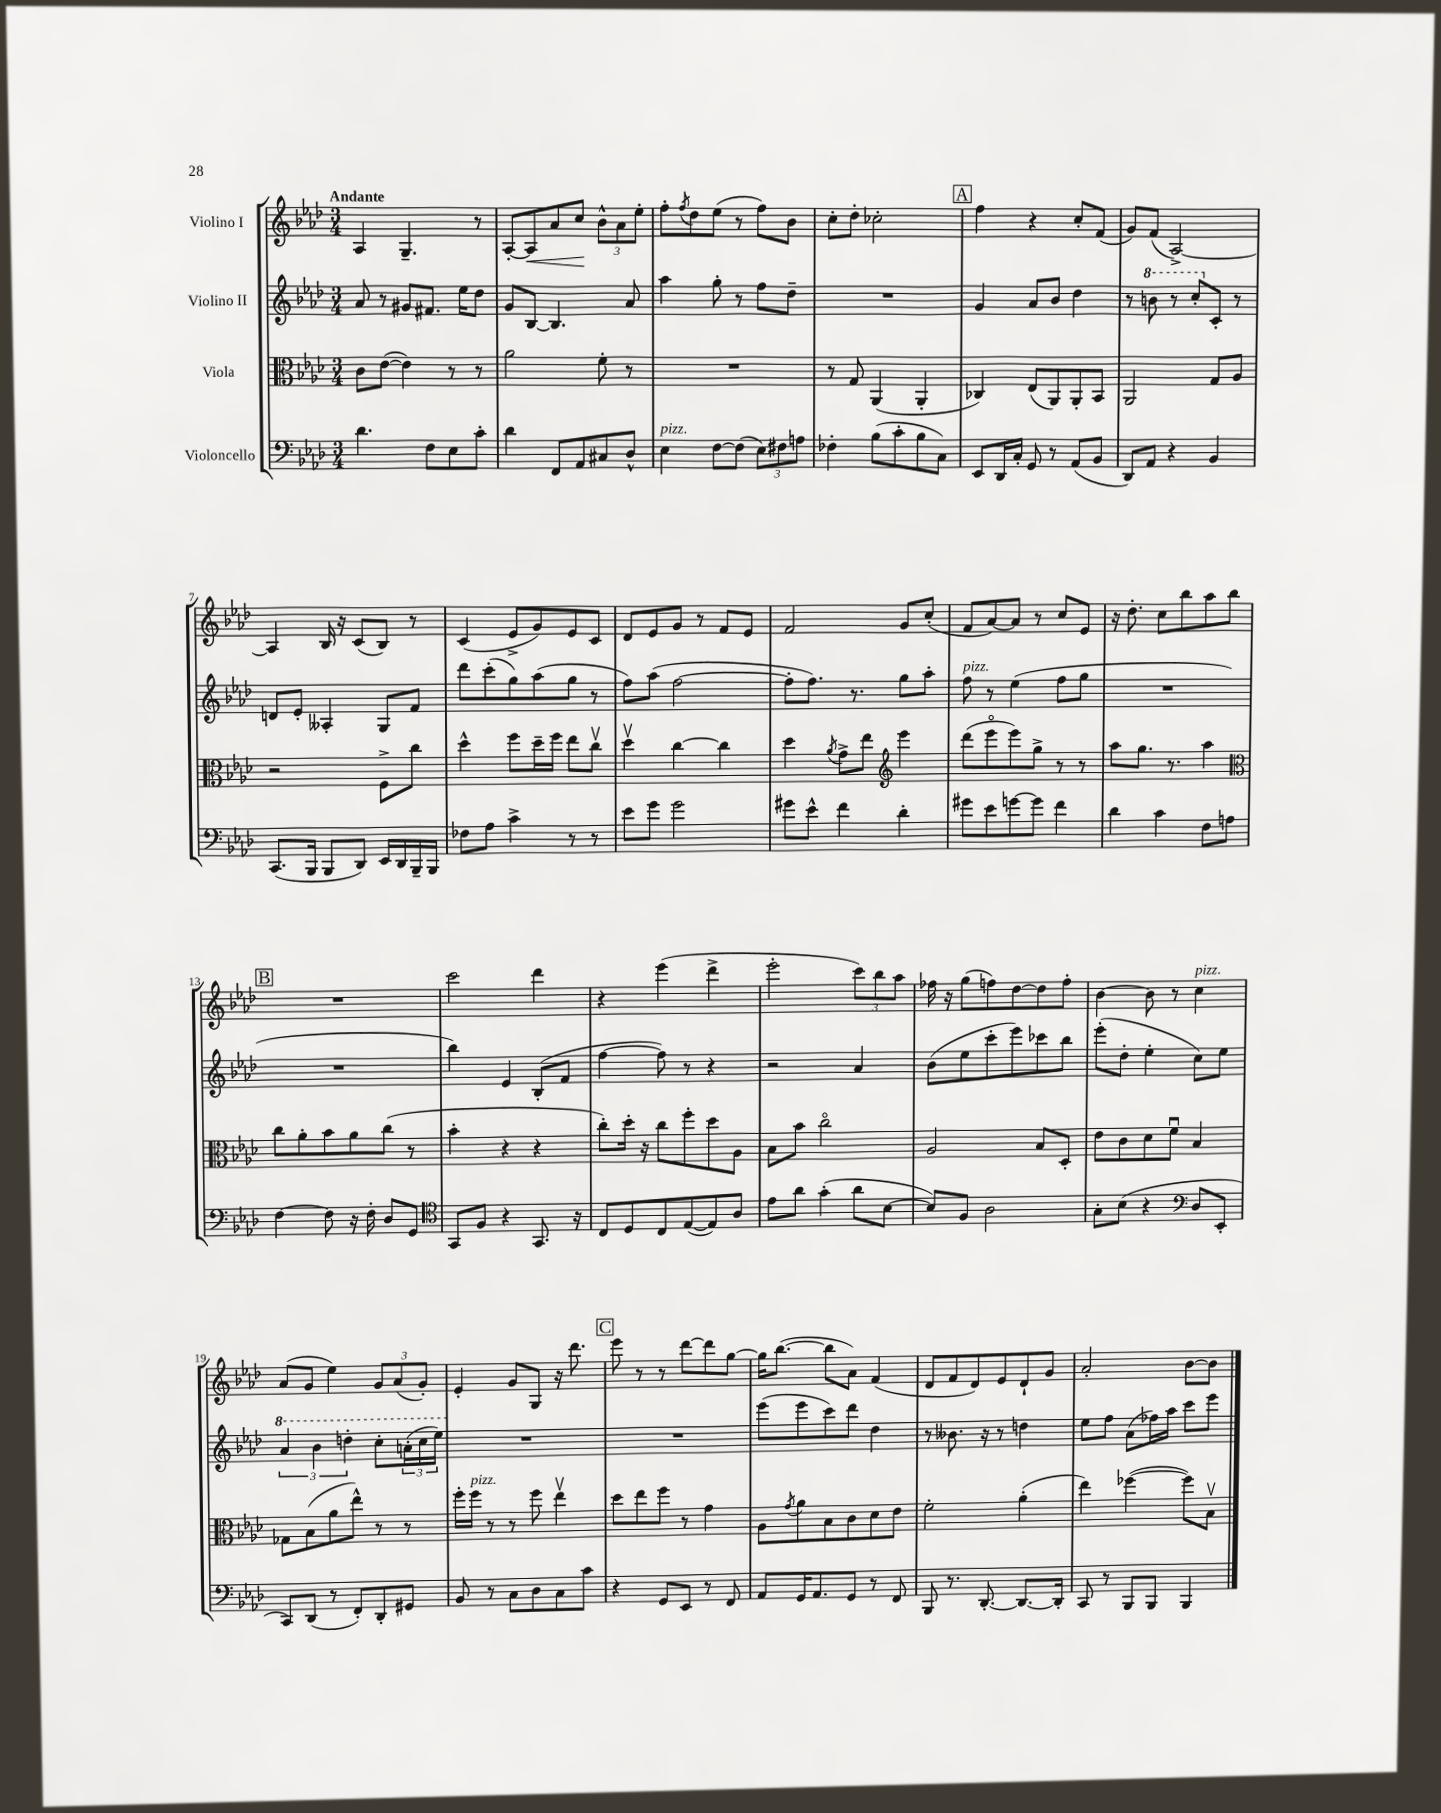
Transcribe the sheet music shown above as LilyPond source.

<<
\new StaffGroup <<
\new Staff = "s0" \with { instrumentName = "Violino I" } {
    \clef treble \key aes \major \numericTimeSignature \time 3/4 \tempo "Andante"
    aes4 g4.-- r8 |
    aes8~-. aes8\< aes'8 c''8\! \tuplet 3/2 { bes'8-^ aes'8 ees''8-. } |
    f''8-. \acciaccatura { f''8 } des''8 ees''8( r8 f''8) bes'8 |
    c''8-. des''8-. ces''2-. |
    \mark \markup { \box "A" } f''4 r4 c''8-. f'8( |
    g'8) f'8( aes2~->) |
    aes4 bes16 r16 c'8( bes8) r8 |
    c'4( ees'8-> g'8) ees'8 c'8 |
    des'8 ees'8 g'8 r8 f'8 ees'8 |
    f'2 g'8 c''8-.( |
    f'8 aes'8~) aes'8 r8 c''8 ees'8 |
    r16 des''8.-. c''8 bes''8 aes''8 bes''8 |
    \mark \markup { \box "B" } R2. |
    c'''2 des'''4 |
    r4 ees'''4( des'''4-> |
    ees'''2-. \tuplet 3/2 { c'''8) bes''8 aes''8 } |
    fes''16 r16 g''8( f''8) des''8~ des''8 f''8-. |
    bes'4~ bes'8 r8 c''4^\markup { \italic "pizz." } |
    aes'8( g'8 ees''4) \tuplet 3/2 { g'8 aes'8( g'8-.) } |
    ees'4-. g'8 g8 r16 des'''8. |
    \mark \markup { \box "C" } ees'''8 r8 r8 des'''8~ des'''8 g''8~ |
    g''16 bes''8.~( bes''8 aes'8) f'4( |
    des'8 f'8 des'8) ees'8 des'8-! g'8 |
    aes'2-. bes'8~ bes'8 \bar "|." |
}
\new Staff = "s1" \with { instrumentName = "Violino II" } {
    \clef treble \key aes \major \numericTimeSignature \time 3/4
    aes'8 r8 gis'8 fis'8. ees''16 des''8 |
    g'8 bes8~ bes4. aes'8 |
    aes''4 g''8-. r8 f''8 des''8-- |
    R2. |
    \mark \markup { \box "A" } g'4 aes'8 bes'8 des''4 |
    r8 \ottava #1 b''8 r8 c'''8-. \ottava #0 c'8-. r8 |
    d'8 ees'8-. aeses4-. g8 f'8 |
    des'''8 c'''8-.( g''8) aes''8( g''8 r8 |
    f''8) aes''8( f''2~ |
    f''8-. f''8.) r8. g''8 aes''8-. |
    f''8^\markup { \italic "pizz." } r8 ees''4( f''8 g''8 |
    R2. |
    \mark \markup { \box "B" } R2. |
    bes''4) ees'4 bes8-.( f'8 |
    f''4~ f''8) r8 r4 |
    r2 aes'4 |
    bes'8( ees''8 c'''8-. ees'''8) ces'''8 bes''8 |
    ees'''8-.( des''8-. ees''4-. c''8) ees''8 |
    \tuplet 3/2 { \ottava #1 aes''4 bes''4 d'''4-. } c'''8-. \tuplet 3/2 { a''16-.( c'''16 ees'''16) \ottava #0 } |
    R2. |
    \mark \markup { \box "C" } R2. |
    ees'''8( ees'''8 c'''8) des'''8 des''4 |
    r8 beses'8. r16 r8 d''4 |
    ees''8 f''8 aes'8( fes''16) aes''16 c'''8 ees'''8 \bar "|." |
}
\new Staff = "s2" \with { instrumentName = "Viola" } {
    \clef alto \key aes \major \numericTimeSignature \time 3/4
    c'8 ees'8~( ees'4) r8 r8 |
    aes'2 f'8-. r8 |
    R2. |
    r8 g8 aes,4( aes,4-. |
    \mark \markup { \box "A" } ces4) ees8( aes,8) aes,8-. bes,8 |
    aes,2 g8 aes8 |
    r2 f8-> c''8 |
    des''4-^ f''8 des''16-- f''16 ees''8 c''8\upbow |
    des''4\upbow c''4~ c''4 |
    des''4 \acciaccatura { aes'8 } g'8-> ees''8 \clef treble ees'''4 |
    des'''8( ees'''8\flageolet ees'''8) g''8-> r8 r8 |
    aes''8 g''8. r8. aes''4 |
    \mark \markup { \box "B" } \clef alto c''8 aes'8-. bes'8 aes'8 c''8( r8 |
    bes'4-. r4 r4 |
    c''8-.) des''16-. r16 c''8 f''8-. des''8 aes8 |
    bes8 bes'8 c''2\flageolet |
    aes2 bes8 des8-. |
    ees'8 c'8 des'8 f'8\downbow bes4 |
    ges8 bes8( aes'8 ees''8-^) r8 r8 |
    f''16-. f''16^\markup { \italic "pizz." } r8 r8 f''8 ees''4\upbow |
    \mark \markup { \box "C" } des''8 ees''8 f''8 r8 g'4 |
    aes8 \acciaccatura { g'8 } aes'8 bes8 c'8 des'8 ees'8 |
    f'2-. aes'4-.( |
    ees''4) fes''4~( fes''8) bes8\upbow \bar "|." |
}
\new Staff = "s3" \with { instrumentName = "Violoncello" } {
    \clef bass \key aes \major \numericTimeSignature \time 3/4
    des'4. f8 ees8 c'8-. |
    des'4 f,8 aes,8 cis8 des8-^ |
    ees4^\markup { \italic "pizz." } f8~ f8( \tuplet 3/2 { ees8) fis8 a8 } |
    fes4-. bes8( c'8-. bes8 c8) |
    \mark \markup { \box "A" } ees,8 des,16 c16-. g,8 r8 aes,8( bes,8 |
    des,8) aes,8 r4 bes,4 |
    c,8.( bes,,16 bes,,8 des,8) ees,16 des,16 bes,,16-- bes,,16 |
    fes8 aes8 c'4-> r8 r8 |
    ees'8 g'8 g'2 |
    gis'8 ees'8-^ f'4 des'4-. |
    gis'8 ees'8 g'8~ g'8 f'4 |
    des'4 c'4 f8 a8 |
    \mark \markup { \box "B" } f4~ f8 r16 f16-. des8 g,8 |
    \clef tenor g,8 f8 r4 g,8. r16 |
    c8 des8 c8 ees8~( ees8) aes8 |
    ees'8 aes'8 g'4-.( aes'8 bes8~ |
    bes8) f8 aes2 |
    g8-. bes8( r4 \clef bass des8 ees,8-. |
    c,8) des,8( r8 f,8-.) des,8-. gis,8 |
    bes,8 r8 c8 des8 c8 c'8 |
    \mark \markup { \box "C" } r4 g,8 ees,8 r8 f,8 |
    aes,8 g,16 aes,8. g,8 r8 f,8 |
    bes,,8 r8. des,8.~-. des,8.~ des,16-. |
    c,8 r8 bes,,8 bes,,8 bes,,4 \bar "|." |
}
>>
>>
